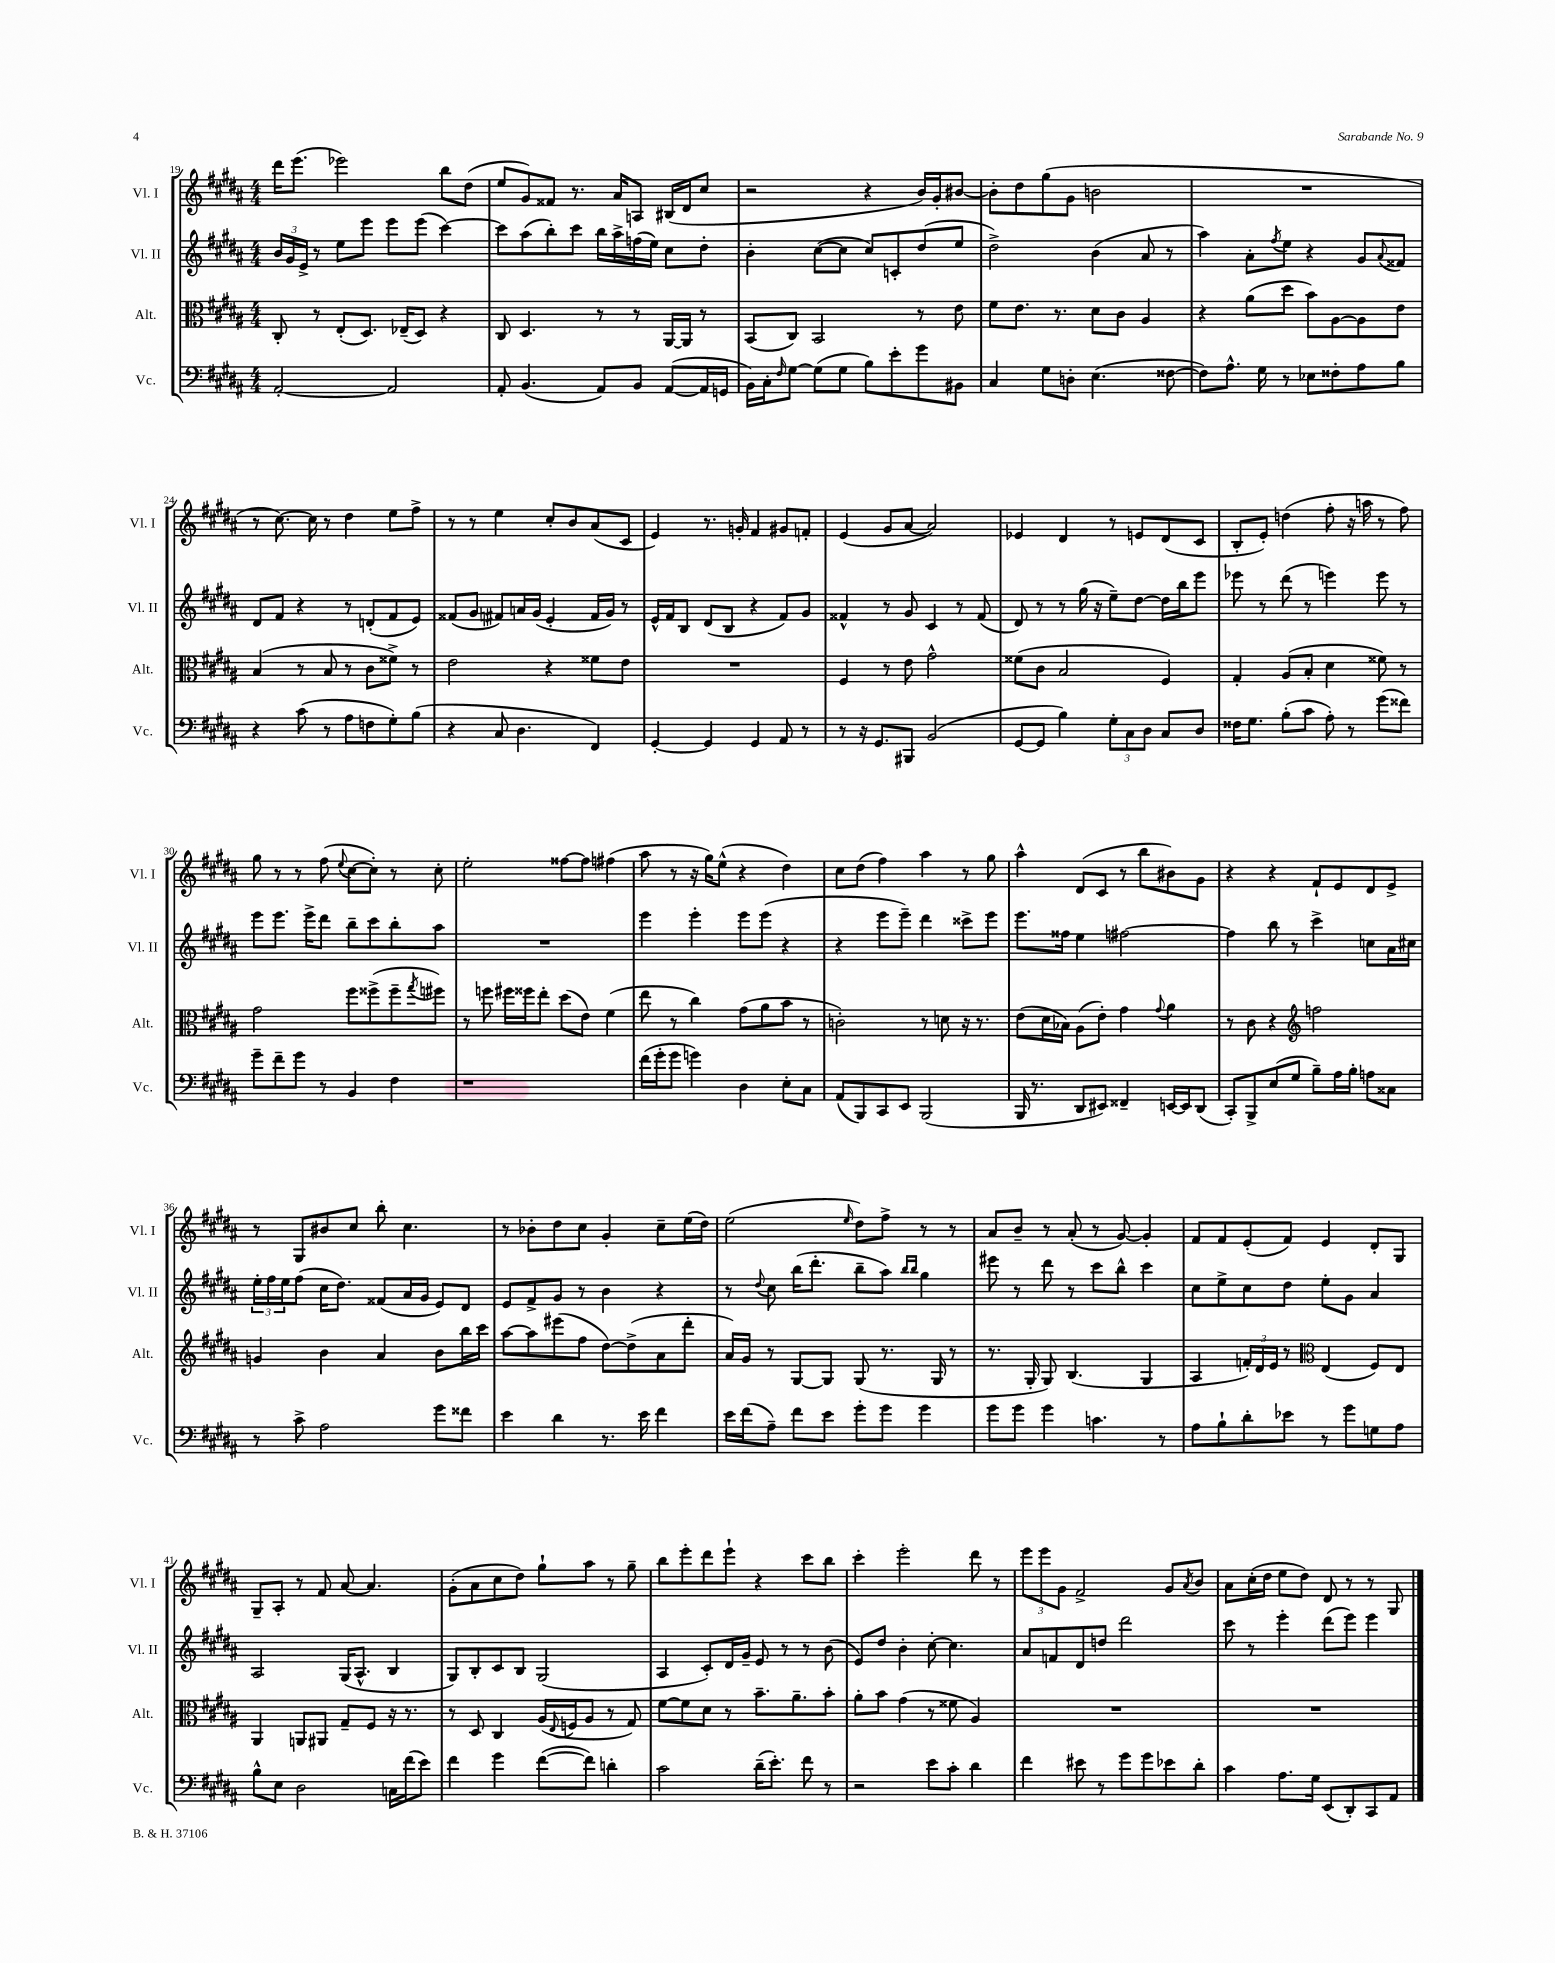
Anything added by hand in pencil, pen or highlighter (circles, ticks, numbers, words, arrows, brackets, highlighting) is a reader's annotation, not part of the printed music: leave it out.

**kern	**kern	**kern	**kern
*staff4	*staff3	*staff2	*staff1
*clefF4	*clefC3	*clefG2	*clefG2
*k[f#c#g#d#a#]	*k[f#c#g#d#a#]	*k[f#c#g#d#a#]	*k[f#c#g#d#a#]
*M4/4	*M4/4	*M4/4	*M4/4
[2AA#'	8C#'	24b	16ddd#
.	.	24g#	.
.	.	.	(8.eee
.	.	24e^	.
.	8r	8r	.
.	(8E'	8ee	2eee-)
.	8.D#)	8eee	.
2AA#]	.	8eee	.
.	(16E-~	.	.
.	8D#)	(8eee	.
.	4r	[4ccc#)	8bb
.	.	.	(8dd#
=	=	=	=
8AA#'	8C#	8ccc#]	8ee
(4.BB	4.D#	(8aa#	8g#)
.	.	8bb')	8f##
.	.	8ccc#	8.r
8AA#)	8r	16bb	.
.	.	16aa#^	16a#
8BB	8r	(16ff	8A
.	.	16ee)	.
([8AA#	[16AA#	8cc#	(16B#
.	16AA#]	.	16d#
16AA#]	8r	8dd#'	8cc#
16GG	.	.	.
=	=	=	=
16BB)	(8BB	4b'	2r
16C#'	.	.	.
16qqF#	.	.	.
[8G#	8C#)	.	.
(8G#]	2BB	([8cc#	.
8G#	.	8cc#]	.
8B)	.	8cc#)	4r
8e'	.	8c'	.
8g#	8r	(8dd#	16b)
.	.	.	16g#'
8BB#	8e	8ee	[8b#
=	=	=	=
4C#	8f#	2dd#^)	8b#']
.	8.e	.	8dd#
8G#	.	.	(8gg#
.	8.r	.	.
8D'	.	.	8g#
(4.E	8d#	(4b	2b
.	8c#	.	.
.	4A#	8a#	.
[8F##	.	8r	.
=	=	=	=
8F##])	4r	4aa#)	1r
8.A#^^	.	.	.
.	(8a#	8a#'	.
16G#	.	.	.
.	.	8qff#	.
8r	8dd#	8ee	.
8E-	8b)	4r	.
8F##'	[8A#	.	.
8A#	8A#]	8g#	.
.	.	8qqa#	.
8B	8e	8f##	.
=	=	=	=
4r	(4B	8d#	8r
.	.	8f#	[8.cc#)
(8c#	8r	4r	.
.	.	.	16cc#]
8r	8B	.	8r
8A#	8r	8r	4dd#
8F	8c#	(8d'	.
8G#')	8f##^)	8f#	8ee
(8B	8r	8e)	8ff#^
=	=	=	=
4r	2e	(8f##	8r
.	.	8g#	8r
8C#	.	8f#)	4ee
4.D#	.	16a	.
.	.	(16g#	.
.	4r	4e'	8cc#'
.	.	.	8b
4FF#)	8f##	16f#	(8a#
.	.	16g#)	.
.	8e	8r	8c#
=	=	=	=
[4GG#'	1r	16e^^	4e)
.	.	16f#	.
.	.	8B	.
4GG#]	.	(8d#	8.r
.	.	8B	.
.	.	.	16g'
4GG#	.	4r	4f#
8AA#	.	8f#)	8g#
8r	.	8g#	8f'
=	=	=	=
8r	4F#	4f##^^	(4e
16r	.	.	.
8.GG#	.	.	.
.	8r	8r	8g#
8BBB#	8e	8g#	[8a#
(2BB	2g#^^	4c#	2a#])
.	.	8r	.
.	.	(8f##	.
=	=	=	=
[8GG#	(8f##	8d#)	4e-
8GG#]	8c#	8r	.
4B)	2B	8r	4d#
.	.	(16gg#	.
.	.	16r	.
12G#'	.	8ee~)	8r
12C#	.	.	.
.	.	[8dd#	8e
12D#	.	.	.
8C#	4F#)	16dd#]	(8d#
.	.	16bb	.
8D#	.	8eee	8c#
=	=	=	=
16F##	4G#'	8eee-	8B'
8.G#	.	.	.
.	.	8r	8e')
(8B'	(8A#	(8ddd#	(4dd
8c#	8B'	8r	.
8A#')	4d#	4eee)	8ff#'
8r	.	.	16r
.	.	.	16aa
(8g#	8f##)	8eee	8r
8f##)	8r	8r	8ff#)
=	=	=	=
8g#~	2g#	8eee	8gg#
8f#~	.	8.eee	8r
8g#	.	.	8r
.	.	16eee^	.
8r	.	8ddd#	(8ff#
.	.	.	8qqee
4BB	8ff#	8bb~	[8cc#
.	(8ff##^	8ccc#	8cc#'])
4F#	8ff##~	8bb'	8r
.	8qgg#	.	.
.	8ff#)	8aa#	8cc#'
=	=	=	=
1r	8r	1r	2ee'
.	8ff	.	.
.	16ff#	.	.
.	16ff##	.	.
.	8ee'	.	.
.	(8dd#	.	[8ff##
.	8e)	.	8ff##]
.	(4f#	.	(4ff#
=	=	=	=
(16f#	8ee	4eee	8aa#
16g#'	.	.	.
8g#	8r	.	8r
4g)	4cc#)	4eee'	16r
.	.	.	16gg#)
.	.	.	(8ee^^
4D#	(8g#	8eee	4r
.	8a#	(8eee	.
8E'	8b	4r	4dd#)
8C#	8r	.	.
=	=	=	=
(8AA#	2c')	4r	8cc#
8BBB)	.	.	(8dd#
8CC#	.	8eee	4ff#)
8EE	.	8eee~)	.
(2BBB	8r	4ddd#	4aa#
.	8d	.	.
.	16r	8ccc##^	8r
.	8.r	.	.
.	.	8eee	8gg#
=	=	=	=
16BBB	(8e	8.eee	4aa#^^
8.r	.	.	.
.	16d#	.	.
.	16B-)	16ff##	.
8DD#	(8A#	4ee	(8d#
8EE#)	8e')	.	8c#
4FF##~	4g#	[2ff#	8r
.	.	.	8bb
.	8qqg#	.	.
[16EE	4a#	.	8b#)
16EE]	.	.	.
(8DD#	.	.	8g#
=	=	=	=
8CC#')	8r	4ff#]	4r
8BBB^	8c#	.	.
(8E	4r	8bb	4r
8G#	.	8r	.
*	*clefG2	*	*
8B~)	2ff	4ccc#^	8f#`
16A#	.	.	8e
16B'	.	.	.
8A	.	8cc	8d#
8C##	.	16a#	8e^
.	.	16cc#	.
=	=	=	=
8r	4g	24ee'	8r
.	.	24ff#	.
.	.	24ee	.
8c#^	.	(8ff#	8G#
2A#	4b	16cc#	8b#
.	.	8.dd#)	.
.	.	.	8cc#
.	4a#	(8f##	8bb'
.	.	16a#	4.cc#
.	.	16g#	.
8g#	8b	8e)	.
8f##	16bb	8d#	.
.	16ccc#	.	.
=	=	=	=
4e	[8aa#	8e	8r
.	8aa#]	8f#^	8b-'
4d#	(8eee#	8g#	8dd#
.	8ff#	8r	8cc#
8.r	[8dd#)	4b	4g#'
.	(8dd#^]	.	.
16e	.	.	.
4f#	8a#	4r	8cc#~
.	8ddd#'	.	(16ee
.	.	.	16dd#)
=	=	=	=
16e	16a#)	8r	(2ee
(16f#	16g#	.	.
.	.	8qqdd#	.
8A#~)	8r	8cc#	.
8f#	[8G#	(16bb	.
.	.	8.ddd#'	.
8e	8G#]	.	.
.	.	.	16qqee
8g#'	(8G#	8bb~	8dd#)
8g#	8.r	8aa#)	8ff#^
.	.	16qqbb	.
.	.	16qqbb	.
4g#	.	4gg#	8r
.	16G#	.	.
.	8r	.	8r
=	=	=	=
8g#	8.r	8eee#	8a#
8g#	.	8r	8b~
.	16G#'	.	.
4g#	8G#)	8ddd#	8r
.	(4.B	8r	(8a#'
4.c	.	8ccc#	8r
.	.	8bb^^	[8g#)
.	4G#	4ccc#	4g#']
8r	.	.	.
=	=	=	=
8A#	4A#	8cc#	8f#
8B`	.	8ee^	8f#
8d#'	24f')	8cc#	(8e'
.	24d#	.	.
.	24e	.	.
8e-	8r	8dd#	8f#)
*	*clefC3	*	*
8r	(4E	8ee'	4e
8g#	.	8g#	.
8G	8F#)	4a#	8d#'
8A#	8E	.	8G#
=	=	=	=
8B^^	4AA#	2A#	8G#~
8E	.	.	8A#'
2D#	8AA	.	8r
.	8AA#	.	8f#
.	8G#~	(16G#	[8a#
.	.	8.A#^^	.
.	8F#	.	4.a#]
16C	16r	4B	.
(16f#	8.r	.	.
8e)	.	.	.
=	=	=	=
4f#	8r	8G#)	(8g#'
.	8D#	8B'	8a#
4g#	4C#	8c#	8cc#
.	.	8B	8dd#)
([8f#	(16A#	(2G#	8gg#`
.	8qqE	.	.
.	16F	.	.
8f#])	8A#	.	8aa#
4d'	8r	.	8r
.	8G#)	.	8gg#~
=	=	=	=
2c#	[8f#	4A#	8bb
.	8f#]	.	8eee'
.	8d#	8c#')	8ddd#
.	8r	16d#	8eee`
.	.	16g#~	.
(16d#~	8.b~	8e	4r
8.e')	.	.	.
.	.	8r	.
.	8.a#~	.	.
8f#	.	8r	8ccc#
8r	8b'	(8b	8bb
=	=	=	=
2r	8a#'	8e)	4ccc#'
.	8b	8dd#	.
.	(4g#	4b'	2eee'
8e	8r	[8cc#'	.
8c#'	8f##	4.cc#]	.
4d#	4A#)	.	8ddd#
.	.	.	8r
=	=	=	=
4f#	1r	8a#	12eee
.	.	.	12eee
.	.	8f	.
.	.	.	12g#
8e#	.	8d#	2f#^
8r	.	8dd	.
8g#	.	2ddd#	.
8g#	.	.	.
8e-	.	.	8g#
.	.	.	8qa#
8d#'	.	.	8b
=	=	=	=
4c#	1r	8ccc#	8a#
.	.	8r	(16cc#'
.	.	.	16dd#
8.A#	.	4eee'	8ee
.	.	.	8dd#)
16G#	.	.	.
(8EE	.	(8ddd#	8d#
8DD#')	.	8eee)	8r
8CC#	.	4eee	8r
8AA#	.	.	8G#
==	==	==	==
*-	*-	*-	*-
